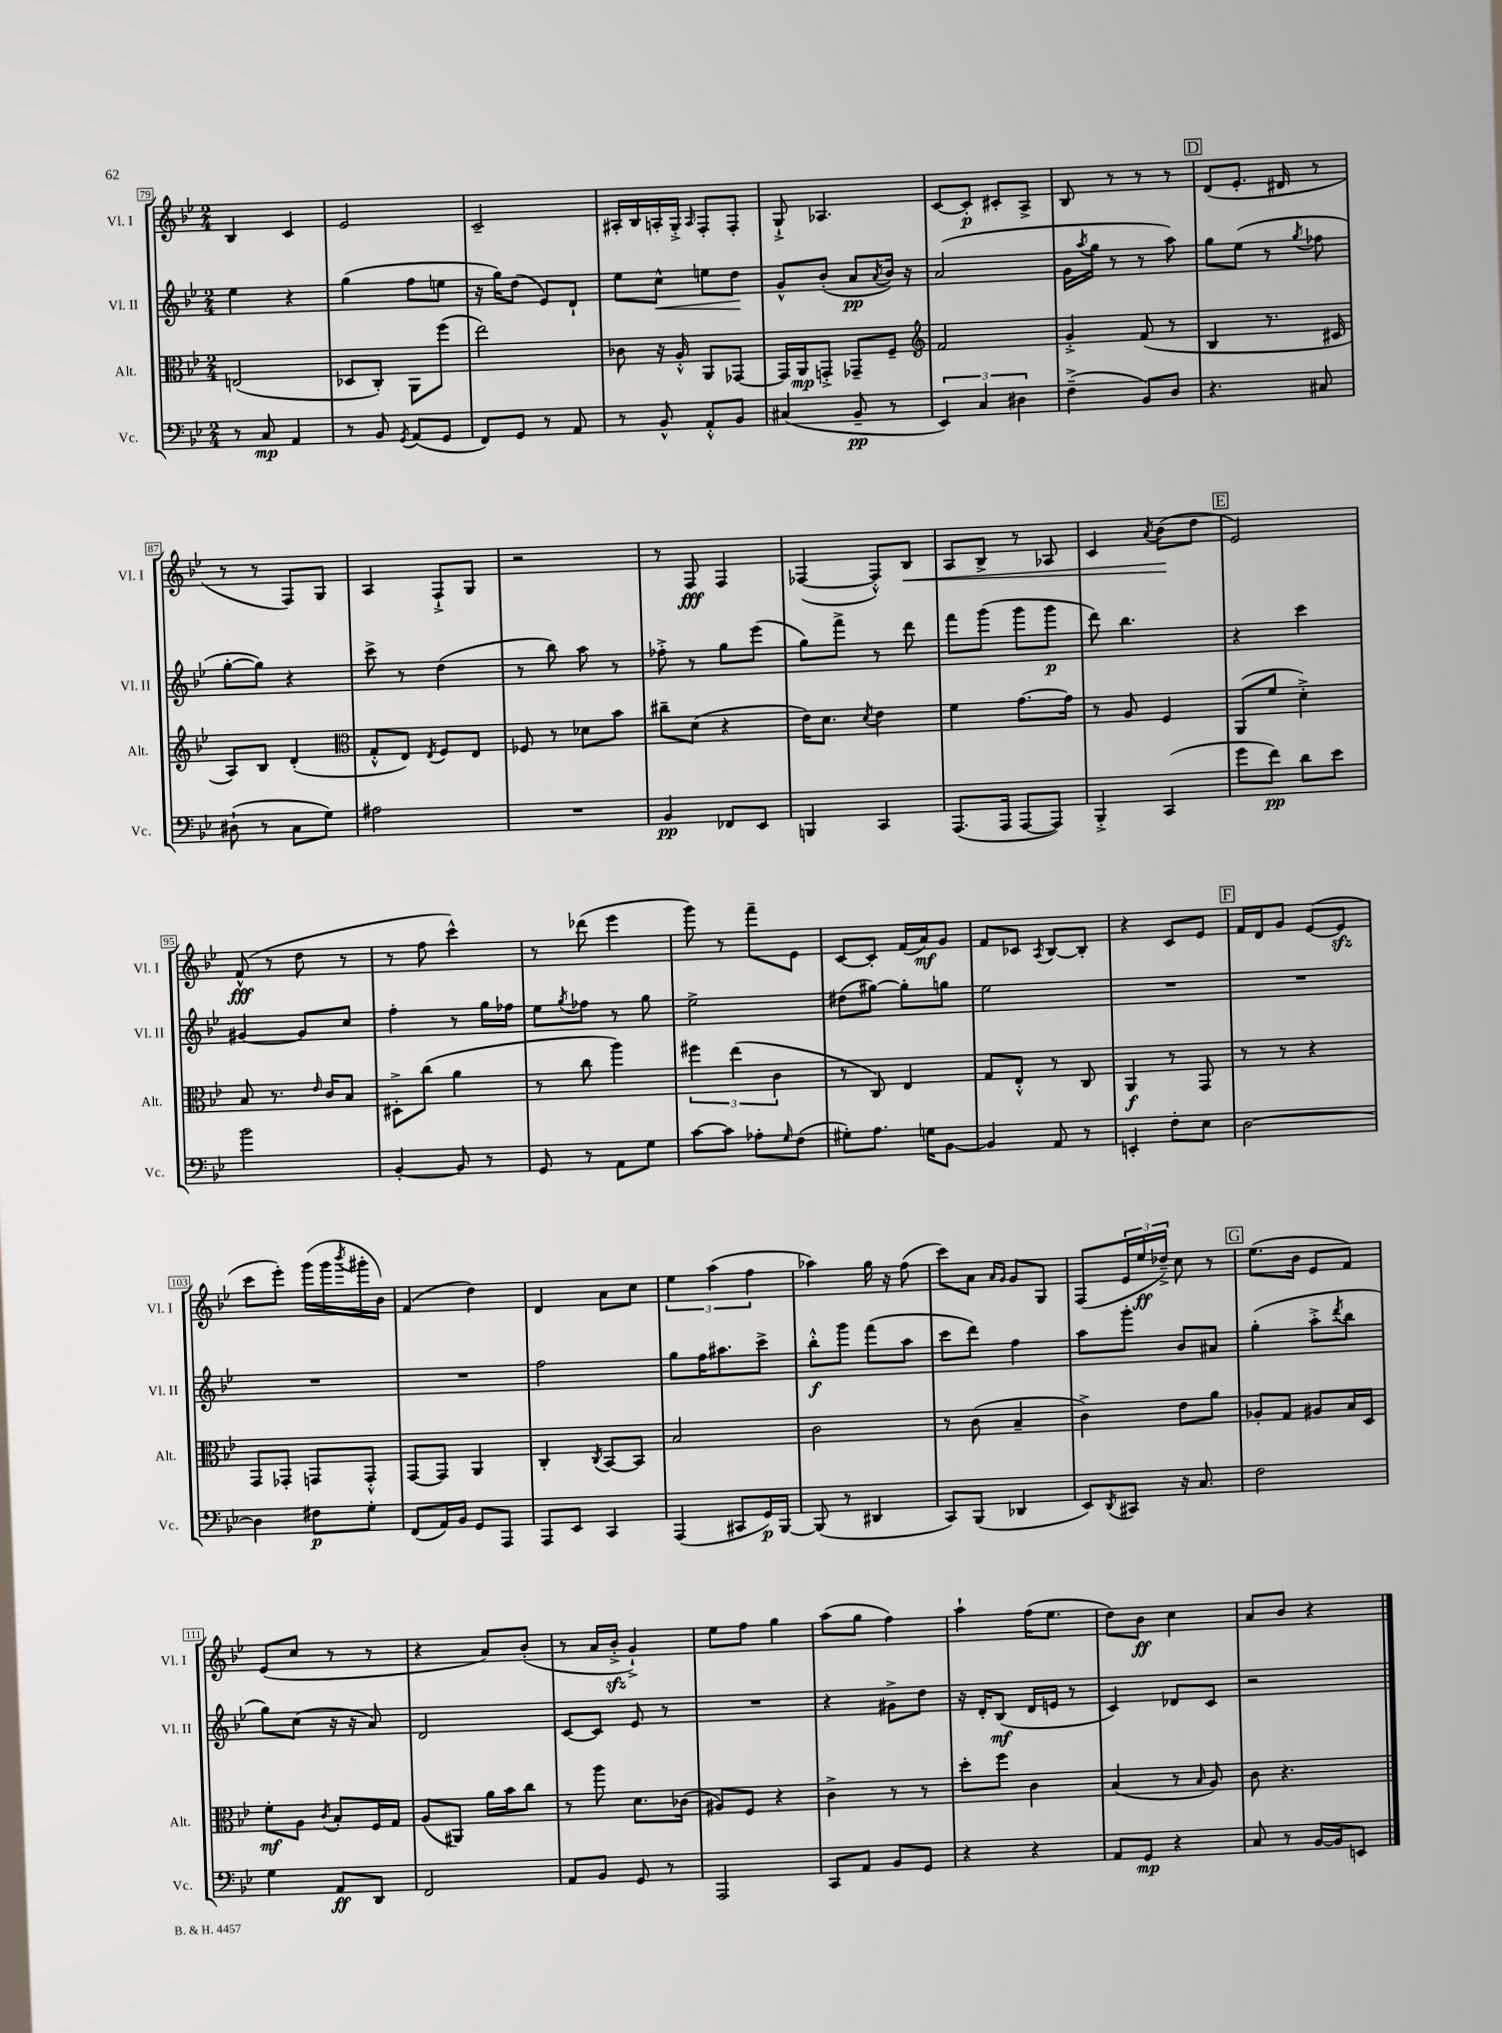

**kern	**kern	**kern	**kern
*staff4	*staff3	*staff2	*staff1
*clefF4	*clefC3	*clefG2	*clefG2
*k[b-e-]	*k[b-e-]	*k[b-e-]	*k[b-e-]
*M2/4	*M2/4	*M2/4	*M2/4
8r	(2E	4ee-	4B-
8C	.	.	.
4AA	.	4r	4c
=	=	=	=
8r	8D-	(4gg	2e-
8BB-	8C')	.	.
8qGG	.	.	.
(8AA	8AA	8ff	.
8GG	(8ff	8ee	.
=	=	=	=
8FF)	2ee-)	16r	2c~
.	.	16gg)	.
8GG	.	(8dd	.
8r	.	8e-)	.
8AA	.	8d`	.
=	=	=	=
8r	8c-	8ee-	16A#'
.	.	.	16B-
8BB-^^	16r	8cc^^	16A'
.	16A'^^	.	16G'^
.	.	.	16qqA
8AA'^^	8AA	8ee	8F'
8BB-	[8GG-	8dd	8F'
=	=	=	=
(4C#	16GG-]	8g^^	8G`^
.	16AA	.	.
.	8GG'^	(8b-'	4.A-
8BB-~	8GG-~	8a	.
.	.	8qa	.
8r	8F~	16b-)	.
.	.	16r	.
=	=	=	=
*	*clefG2	*	*
6EE-)	2f	(2a	[8c
.	.	.	8c']
6C	.	.	.
.	.	.	8c#'
6D#	.	.	.
.	.	.	8A^
=	=	=	=
(4F~^	4g'^	16g	8B-
.	.	8qaa	.
.	.	16gg	.
.	.	8r	8r
8BB-)	(8f	8r	8r
8D	8r	8aa)	8r
=	=	=	=
4.r	4B-	8gg	(8d
.	.	(8ee-	8.e-'
.	8.r	8r	.
.	.	.	16d#
.	.	8qgg	.
8C#	.	8ff-	8r
.	16c#	.	.
=	=	=	=
(8D#`	8A)	[8gg'	8r
8r	8B-	8gg])	8r
8C	(4d'	4r	8F)
8G)	.	.	8G
=	=	=	=
*	*clefC3	*	*
2A#	8G'^^	8ccc^	4A
.	8E-)	8r	.
.	8qE-	.	.
.	8F	(4dd	8F`^
.	8E-	.	8G
=	=	=	=
2r	8F-	8r	2r
.	8r	8bb-)	.
.	8d-	8aa	.
.	8b-	8r	.
=	=	=	=
4BB-	8cc#~	8ff-'^	8r
.	(8d	8r	8F
8FF-	4r	8gg	4F
8EE-	.	(8eee-	.
=	=	=	=
4BBB	16e-)	8gg)	([4F-
.	8.d	.	.
.	.	8fff^	.
.	8qd	.	.
4CC	4e-	8r	8F-'^^])
.	.	8ddd	8B-
=	=	=	=
(8.AAA	4f	8fff	8A
.	.	(8ggg	8B-^
16AAA	.	.	.
[8AAA	[8.g	8ggg	8r
8AAA])	.	8ggg	8A-
.	16g]	.	.
=	=	=	=
4BBB-'^	8r	8ddd)	4c
.	8A	4.bb-	.
.	.	.	8qa
(4CC	4F	.	(8b-
.	.	.	8dd
=	=	=	=
8g	(8AA	4r	2e-)
8f)	8f	.	.
8d	4d'^)	4ccc	.
8e-	.	.	.
=	=	=	=
2b-	8B-	[4g#	(8f^^
.	8.r	.	8r
.	.	8g#]	8dd
.	16qqe-	.	.
.	16c	.	.
.	8B-	8cc	8r
=	=	=	=
[4BB-'	8D#'^	4ff'	8r
.	(8cc	.	8ff
8BB-]	4a	8r	4ccc^^)
8r	.	16gg	.
.	.	16ff-	.
=	=	=	=
8GG	8r	8ee-	8r
.	.	8qgg	.
8r	8cc	8ff-	(8ddd-
8AA	4aa)	8r	4eee-
8G	.	8gg	.
=	=	=	=
[8c	6ff#	2ee-^	8ggg)
8c]	.	.	8r
.	(6ee-	.	.
8A-'	.	.	8fff~
.	6c	.	.
16qqG	.	.	.
(8F	.	.	8e-
=	=	=	=
8G#')	8r	(8dd#	[8c
8.A	8C)	[8gg#)	8c']
.	4E-	8gg#']	(16f
16G	.	.	16a)
[8BB-	.	8gg	8g
=	=	=	=
4BB-]	8G	2ee-	8f
.	8E-'^^	.	8c-
.	.	.	8qA
8AA	8r	.	[8B-
8r	8C	.	8B-']
=	=	=	=
4EE'	4AA	2r	4r
8F'	8r	.	8c
8E-	8GG	.	8e-
=	=	=	=
[2D	8r	2r	16f
.	.	.	16d
.	8r	.	8g
.	4r	.	([8e-
.	.	.	8e-]
=	=	=	=
4D]	8GG	2r	8ccc
.	8GG-'	.	8eee-')
8F#	8GG	.	(16ggg
.	.	.	16ggg
.	.	.	8qbbb-
8G'	8GG'^^	.	16ggg#'
.	.	.	16b-)
=	=	=	=
(8FF	[8GG	2r	(4f
16AA)	8GG]	.	.
16BB-	.	.	.
8GG	4AA	.	4dd)
8AAA	.	.	.
=	=	=	=
8AAA	4C'	2ff	4d
8EE-	.	.	.
.	8qC	.	.
4CC	[8BB-	.	8a
.	8BB-]	.	8cc
=	=	=	=
(4AAA	2B-	8gg	6ee-
.	.	16ff	.
.	.	.	(6aa
.	.	8.aa#	.
8CC#	.	.	.
.	.	.	6ff
16GG)	.	8ccc^	.
[16BBB-	.	.	.
=	=	=	=
(8BBB-]	2c	8bb-'^^	4aa-)
8r	.	8ggg	.
4DD#	.	(8fff	16gg
.	.	.	16r
.	.	8aa	(8ff
=	=	=	=
8CC)	8r	8ccc	8ccc)
(8BBB-	(8c	8ddd)	8a
.	.	.	16qqa
.	.	.	16qqg
4DD-	4B-~	4ff	8g
.	.	.	8G
=	=	=	=
8EE-)	4c^)	8aa	(8F
8qDD	.	.	.
8CC#	.	8ggg'	24e-
.	.	.	24ee-
.	.	.	24dd-~^)
16r	8e-	8b-	8cc
8.C	.	.	.
.	8a	8a#	8r
=	=	=	=
2F	8A-'	(4gg'	(8.ee-
.	8G	.	.
.	.	.	16b-
.	8A#	8aa'^	8e-
.	.	8qddd	.
.	16B-	8bb-	8f)
.	16D	.	.
=	=	=	=
4G	8f'	8gg)	(8e-
.	8A	(8cc	8cc
.	8qc	.	.
8AA	8B-'	16r	8r
.	.	16r	.
8DD	16F	8a)	8r
.	16G	.	.
=	=	=	=
2FF	(8A	2d	4r
.	8AA#)	.	.
.	16a	.	8a)
.	16b-	.	.
.	8cc	.	(8b-'
=	=	=	=
8AA	8r	[8c	8r
8BB-	8aa	8c]	16a
.	.	.	16b-'^
8GG	8.d	8e-	4g`^)
8r	.	8r	.
.	(16c-	.	.
=	=	=	=
2AAA	8A#)	2r	8ee-
.	8F	.	8ff
.	4r	.	4gg
=	=	=	=
8CC	4c^	4r	(8aa
8AA	.	.	8gg
8BB-	8r	8g#^	4ff)
8GG	8r	8dd	.
=	=	=	=
4r	8dd'	16r	4aa`
.	.	16d'	.
.	8ff	(8B-	.
4r	4c	16d	(16ff
.	.	16e	8.ee-
.	.	8r	.
=	=	=	=
8AA	(4B-	4c)	8dd)
8GG	.	.	8b-
4r	8r	8d-	4cc
.	16qqB-	.	.
.	8A)	8c	.
=	=	=	=
8C	8c	2r	8a
8r	4.r	.	8b-
[16BB-	.	.	4r
16BB-]	.	.	.
8EE	.	.	.
==	==	==	==
*-	*-	*-	*-
